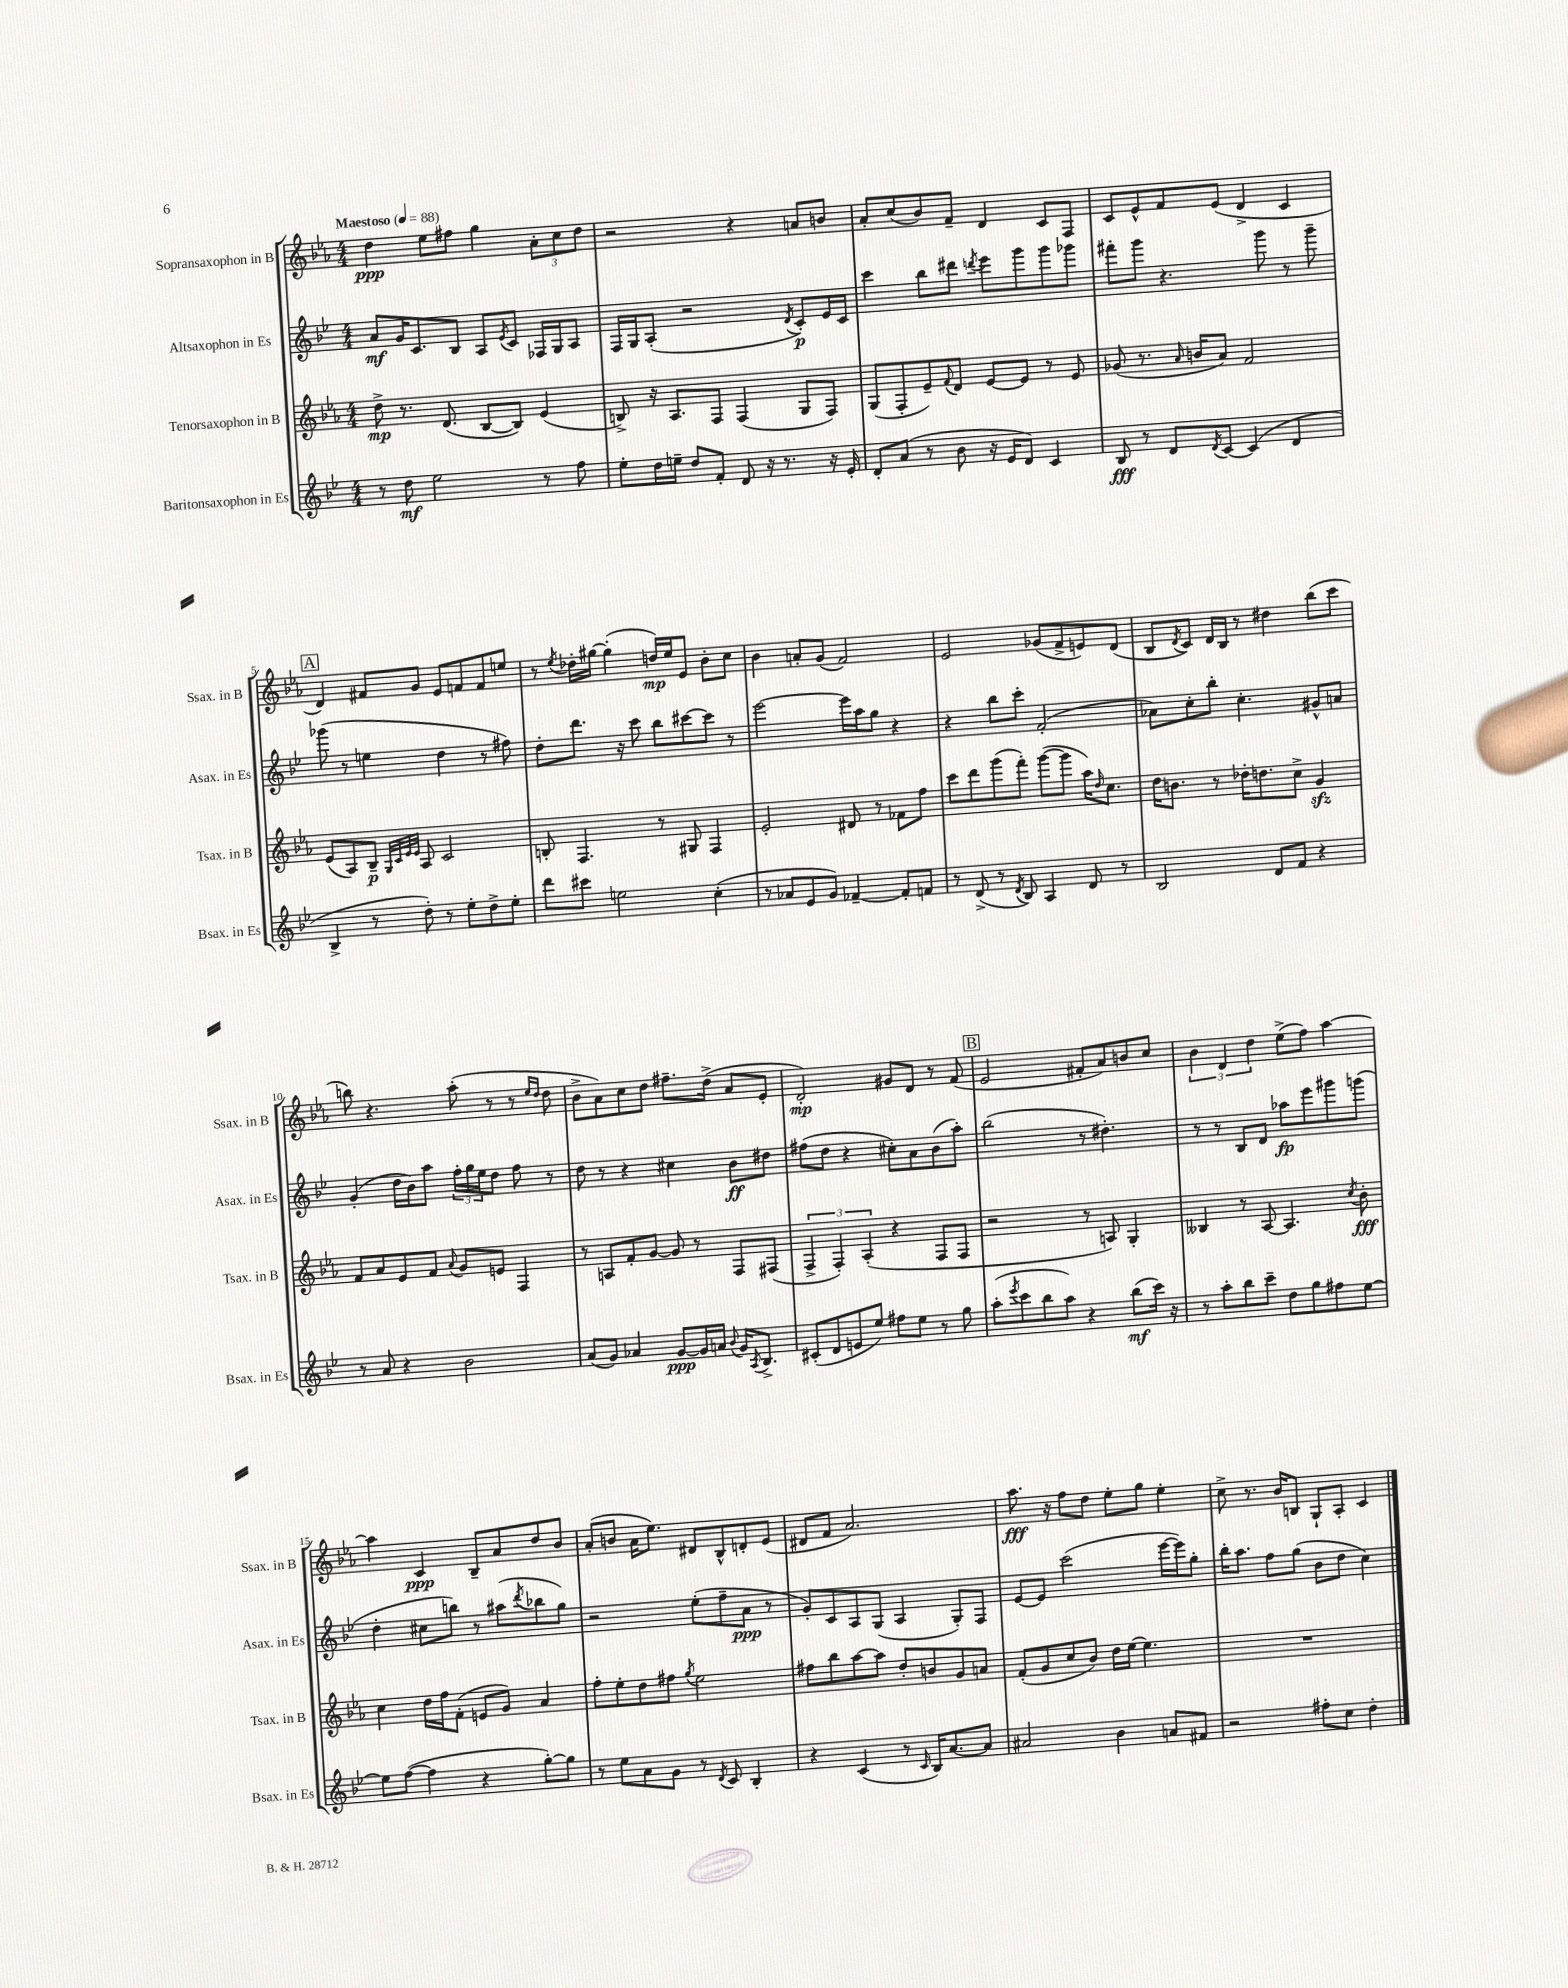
<<
\new StaffGroup <<
\new Staff = "s0" \with { instrumentName = "Sopransaxophon in B" shortInstrumentName = "Ssax. in B" } {
    \clef treble \key ees \major \numericTimeSignature \time 4/4 \tempo "Maestoso" 4 = 88
    d''4\ppp ees''8 fis''8 g''4 \tuplet 3/2 { aes'8-. c''8 d''8 } |
    r2 r4 a'8 b'8 |
    aes'8-. c''8( bes'8) f'8-- d'4 c'8 f8 |
    c'8 ees'8-^ f'8 ees'8( d'4-> c'4 |
    \mark \markup { \box "A" } d'4) fis'8 g'8 ees'8 f'8 f'8 e''8 |
    r8 \acciaccatura { ees''8 } des''16-. gis''16~ gis''4-.( d''16\mp) ees''16 ees'8 bes'8-. c''8 |
    bes'4 a'8-. g'8( f'2) |
    ees'2 ges'8( f'8-> e'8) d'8( |
    bes8 \acciaccatura { d'8 } c'8) d'16 bes16 r8 dis''4 bes''8( c'''8 |
    b''8) r4. aes''8-.( r8 r8 \grace { ees''16 d''16 } d''8 |
    bes'8-> aes'8) c''8 d''8 fis''8.-- d''16->( aes'8 ees'8-. |
    d'2-.\mp) gis'8 d'8 r8 f'8( |
    \mark \markup { \box "B" } ees'2 fis'8-. aes'8) b'8 c''8 |
    \tuplet 3/2 { bes'4 d'4 d''4 } ees''8->( f''8) aes''4~ |
    aes''4 c'4\ppp bes8-- aes'8 d''8 bes'8 |
    aes'8-.( b'8 aes'16 ees''8.) dis'8 bes8-^ d'8-. ees'8( |
    dis'8 f'8 aes'2.) |
    aes''8.\fff r16 f''8 d''8 ees''8-. g''8 ees''4-. |
    c''8-> r8. bes'16 b8 g8-! aes8-. c'4 \bar "|." |
}
\new Staff = "s1" \with { instrumentName = "Altsaxophon in Es" shortInstrumentName = "Asax. in Es" } {
    \clef treble \key bes \major \numericTimeSignature \time 4/4
    a'8\mf g'16 c'8. bes8 a8 \acciaccatura { ees'8 } c'8 fes16 g16 a8 |
    f16 g16 a8-.( r2 \acciaccatura { d'8 } c'8-.\p) ees'16 c'16 |
    c'''4 bes''8 dis'''8 \acciaccatura { d'''8 } ees'''8 g'''8 g'''8 ges'''8 |
    fis'''8-. g'''8 r4. g'''8 r8 g'''8-- |
    \mark \markup { \box "A" } ges'''8( r8 e''4 d''4 r8 fis''8) |
    d''8-. d'''8. r16 c'''8 bes''8 cis'''8~ cis'''8 r8 |
    ees'''2~ ees'''16 a''16 g''8 r4 |
    r4 bes''8 c'''8-. f'2-.( |
    aes'8) c''8-. bes''8-. c''4.-. gis'8-^ a'8 |
    g'4-.( d''16 bes'16) a''8 \tuplet 3/2 { f''16-. g''16 ees''16 } d''8 f''8 r8 |
    d''8 r8 r4 cis''4 bes'8\ff dis''8 |
    fis''8( d''8 r4 cis''8-.) a'8 bes'8( a''8-.) |
    \mark \markup { \box "B" } bes''2( r8 dis''4.-.) |
    r8 r8 bes8 d'8 aes''8\fp ees'''8 gis'''8 g'''8( |
    d''4-. cis''8 b''8) r8 ais''8( \acciaccatura { d'''8 } bes''8 g''8) |
    r2 ees''8-.( f''8-- a'8\ppp r8 |
    g'8-.) c'8 a8 g8( a4 g8-.) f8 |
    ees'8~ ees'8 c'''2( ees'''16~ ees'''16) g''8-. |
    bes''16-. a''8. f''8 g''8( bes'8 d''8 c''4) \bar "|." |
}
\new Staff = "s2" \with { instrumentName = "Tenorsaxophon in B" shortInstrumentName = "Tsax. in B" } {
    \clef treble \key ees \major \numericTimeSignature \time 4/4
    d''8->\mp r8. d'8.( bes8~ bes8) ees'4( |
    b8->) r16 aes8. f8 f4( g8 f8) |
    g8( f8-. ees'8--) \appoggiatura { f'8 } d'8 ees'8~ ees'8 r8 ees'8 |
    ges'8( r8. \grace { aes'16 } b'16 aes'8) f'2 |
    \mark \markup { \box "A" } ees'8( aes8) bes8--\p \grace { g32 c'32 ees'32 ees'32 } aes8 c'2 |
    b8-. f4. r8 gis8 f4 |
    ees'2-. dis'8 r8 fes'8 f''8 |
    c'''8 d'''8 g'''8( f'''8-.) g'''8~( g'''8 aes''16) \grace { d''16 } c''8. |
    d''16 b'8. r8 des''16-. d''8. c''8-> g'4\sfz |
    f'8 aes'8 ees'8 f'8 \appoggiatura { aes'8 } g'8 e'8 f4 |
    r8 a8 f'8-. g'8~ g'8 r8 f8 fis8( |
    \tuplet 3/2 { f4-> f4-.) aes4-.( } r4 f8 f8 |
    \mark \markup { \box "B" } r2 r8 a8) g4-. |
    beses4 r8 aes8~ aes4. \acciaccatura { c''8 } bes'8-.\fff |
    c''4 d''16 f''16 f'8-.( e'8 g'8) aes'4 |
    f''8-. ees''8-. d''8 fis''8 \acciaccatura { g''8 } ees''2 |
    fis''8 bes''8 aes''8~ aes''8 d''8-. b'8 g'8 a'8 |
    f'8-.( g'8 c''8 bes'8) d''16 ees''16~ ees''4. |
    R1 \bar "|." |
}
\new Staff = "s3" \with { instrumentName = "Baritonsaxophon in Es" shortInstrumentName = "Bsax. in Es" } {
    \clef treble \key bes \major \numericTimeSignature \time 4/4
    r8 d''8\mf ees''2 r8 f''8 |
    ees''8-. d''16 e''16-- d''8 f'8-. d'8 r16 r8. r16 ees'16-. |
    d'8-. a'8( r8 bes'8 r16 ees'16 d'8) c'4 |
    bes8\fff r8 d'8 \acciaccatura { d'8 } c'8~ c'4( d'4 |
    \mark \markup { \box "A" } bes4-> r8 d''8-.) r8 ees''8-. d''8-> ees''8-. |
    d'''8 cis'''8 e''2 c''4-.( |
    r8 aes'8 ees'8 g'8) fes'4~-- fes'8-. f'8 |
    r8 d'8->( r8 \acciaccatura { d'8 } bes8) a4 d'8 r8 |
    bes2 d'8 f'8 r4 |
    r8 a'8 r4 bes'2 |
    a'8( g'8) aes'4 g'8~\ppp g'16 a'16 \appoggiatura { bes'8 } g'16 \acciaccatura { a8 } bes8.-> |
    cis'8-.( d'8 e'8 ees''8) fis''8 ees''8 r8 g''8 |
    \mark \markup { \box "B" } a''8-.( \acciaccatura { ees'''8 } c'''8 bes''8 a''8) r4 bes''8\mf( c'''16) r16 |
    r8 a''8-. bes''8 c'''8-- d''8 g''8 fis''8 ees''8~ |
    ees''8 f''8~( f''4 r4 g''8~-.) g''8 |
    r8 ees''8 a'8 g'8 r8 \acciaccatura { d'8 } c'8 bes4-. |
    r4 c'4( r8 \grace { c'16 } bes16) a'8.~ a'8 |
    ais'2 bes'4 a'8 fis'8 |
    r2 fis''8-. c''8 d''4-. \bar "|." |
}
>>
>>
